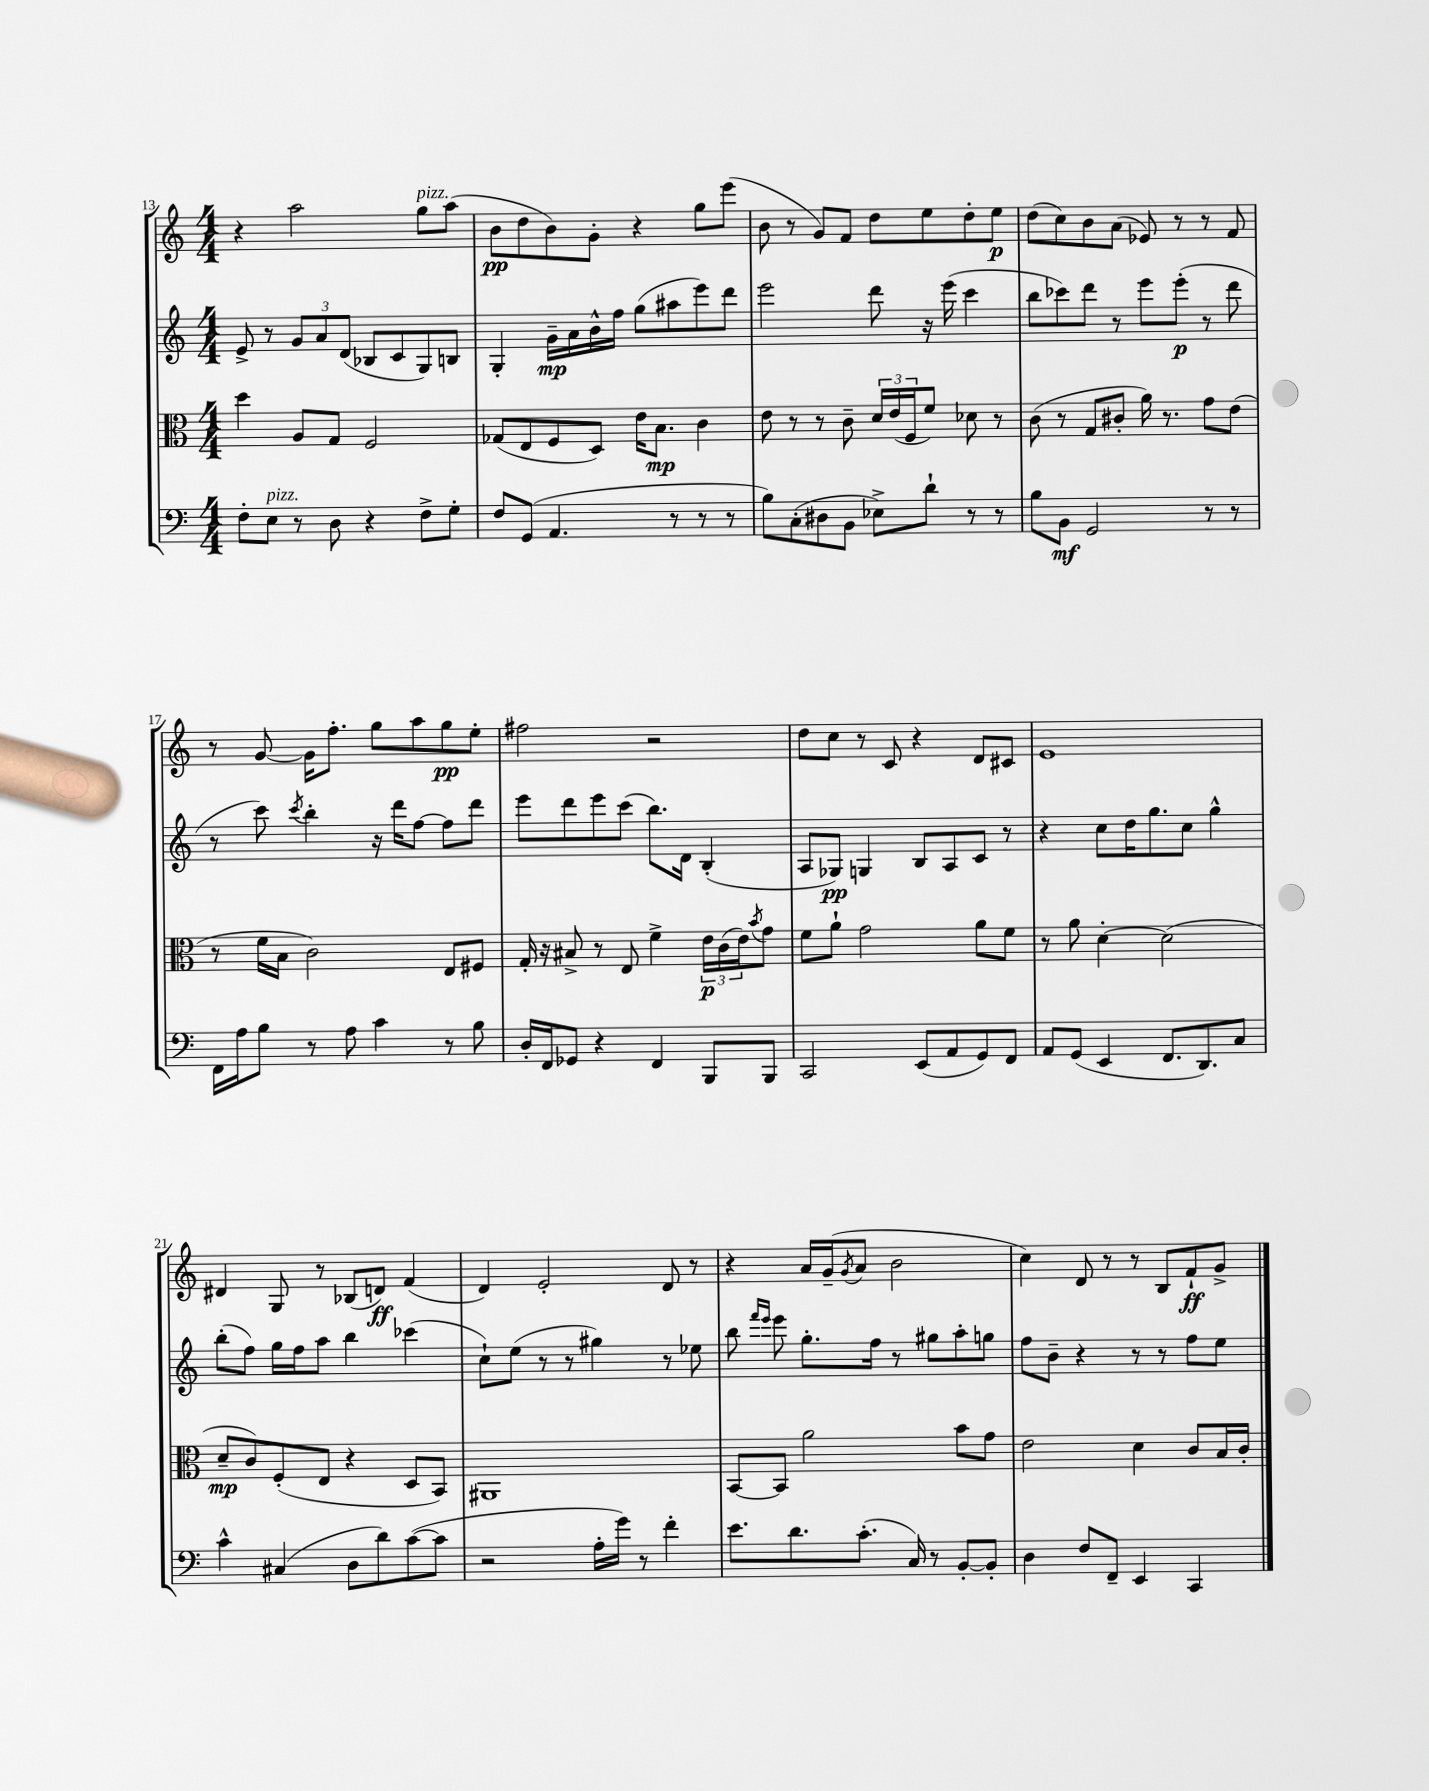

**kern	**kern	**kern	**kern
*staff4	*staff3	*staff2	*staff1
*clefF4	*clefC3	*clefG2	*clefG2
*k[]	*k[]	*k[]	*k[]
*M4/4	*M4/4	*M4/4	*M4/4
8F'\L	4dd\	8e^/	4r
8E\J	.	8r	.
8r	8A/L	12g/L	2aa\
.	.	12a/	.
8D\	8G/J	.	.
.	.	(12d/J	.
4r	2F/	8B-/L	.
.	.	8c/	.
8F^\L	.	8G/)	8gg\L
8G'\J	.	8B/J	(8aa\J
=	=	=	=
8F/L	(8G-/L	4G'/	8b\L
(8GG/J	8E/	.	8dd\
4.AA/	8F/	16g~\LL	8b\)
.	.	16a\	.
.	8D/J)	16b^^\	8g'\J
.	.	16ff\JJ	.
.	16e\LK	(8gg\L	4r
.	8.B\J	.	.
8r	.	8aa#\	.
8r	4c\	8eee\)	8gg\L
8r	.	8ddd\J	(8eee\J
=	=	=	=
8B\L)	8e\	2eee\	8b\
(8C'\	8r	.	8r
8D#\	8r	.	8g/L)
8BB\J	8c~\	.	8f/J
8E-^\L)	24d/LL	8ddd\	8dd\L
.	(24e/	.	.
.	24F/J	.	.
8d`\J	8f/J)	16r	8ee\
.	.	(16eee\	.
8r	8d-\	4ccc\	8dd'\
8r	8r	.	8ee\J
=	=	=	=
8B\L	(8c\	8bb\L	(8dd\L
8BB\J	8r	8ccc-\)	8cc\)
2GG/	8G/L	8ddd\J	8b\
.	8c#'/J	8r	(8a\J
.	16a\)	8eee\L	8e-/)
.	8.r	.	.
.	.	(8eee'\J	8r
8r	8g\L	8r	8r
8r	(8e\J	8ddd\	8f/
=	=	=	=
16FF\LL	8r	8r	8r
16A\J	.	.	.
8B\J	16f\LL	8ccc\)	[8g/
.	16B\JJ	.	.
.	.	8qccc/	.
8r	2c\)	4bb'\	16g\]LK
.	.	.	8.ff'\J
8A\	.	.	.
4c\	.	16r	8gg\L
.	.	16ddd\LK	.
.	.	[8ff\J	8aa\
8r	8E/L	8ff\]L	8gg\
8B\	8F#/J	8ddd\J	8ee'\J
=	=	=	=
16D'/LL	16G'/	8eee\L	2ff#\
16FF/J	16r	.	.
8GG-/J	8B#^/	8ddd\	.
4r	8r	8eee\	.
.	8E/	(8ccc\J	.
4FF/	4f^\	8.bb\L)	2r
.	.	16d\Jk	.
8BBB/L	24e\LL	(4B'/	.
.	(24c\	.	.
.	24e\J)	.	.
.	8qb/	.	.
8BBB/J	8g\J	.	.
=	=	=	=
2CC/	8f\L	8A/L	8dd\L
.	8a`\J	8G-/J)	8cc\J
.	2g\	4G/	8r
.	.	.	8c/
(8EE/L	.	8B/L	4r
8AA/	.	8A/	.
8GG/)	8a\L	8c/J	8d/L
8FF/J	8f\J	8r	8c#/J
=	=	=	=
8AA/L	8r	4r	1e
(8GG/J	8a\	.	.
4EE/	[4d'\	8cc\L	.
.	.	16dd\K	.
.	.	8.gg\	.
8.FF/L	(2d\]	.	.
.	.	8cc\J	.
8.DD/)	.	.	.
.	.	4gg^^\	.
8C/J	.	.	.
=	=	=	=
4c^^\	8d~/L	(8bb'\L	4d#/
.	8c/)	8ff\J)	.
(4C#/	(8F'/	16gg\LL	8G/
.	.	16ff\J	.
.	8E/J	8aa\J	8r
8D\L	4r	4bb\	(8B-/L
8d\)	.	.	8d/J)
([8c\	8D/L	(4ccc-\	(4f/
8c\]J	8BB/J)	.	.
=	=	=	=
2r	1AA#	8cc`\L)	4d/)
.	.	(8ee\J	.
.	.	8r	2e'/
.	.	8r	.
16A'\LL	.	4gg#\)	.
16g\JJ)	.	.	.
8r	.	.	.
4f'\	.	8r	8d/
.	.	8ee-\	8r
=	=	=	=
8.e\L	[8BB/L	8bb\	4r
.	.	16qqfff/LL	.
.	.	16qqeee/JJ	.
.	8BB/]J	8eee\	.
8.d\	.	.	.
.	2a\	8.gg'\L	16a/LL
.	.	.	(16g~/J
.	.	.	8qg/
(8.c'\J	.	.	8a/J
.	.	16ff\Jk	.
.	.	8r	2b\
16C/)	.	.	.
8r	.	8gg#\L	.
[8BB'/L	8b\L	8aa'\	.
8BB'/]J	8g\J	8gg\J	.
=	=	=	=
4D\	2e\	8ff\L	4cc\)
.	.	8b~\J	.
8F/L	.	4r	8d/
8FF~/J	.	.	8r
4EE/	4d\	8r	8r
.	.	8r	8B/L
4CC/	8c/L	8ff\L	8f`/
.	16B/L	8ee\J	8g^/J
.	16c'/JJ	.	.
==	==	==	==
*-	*-	*-	*-
